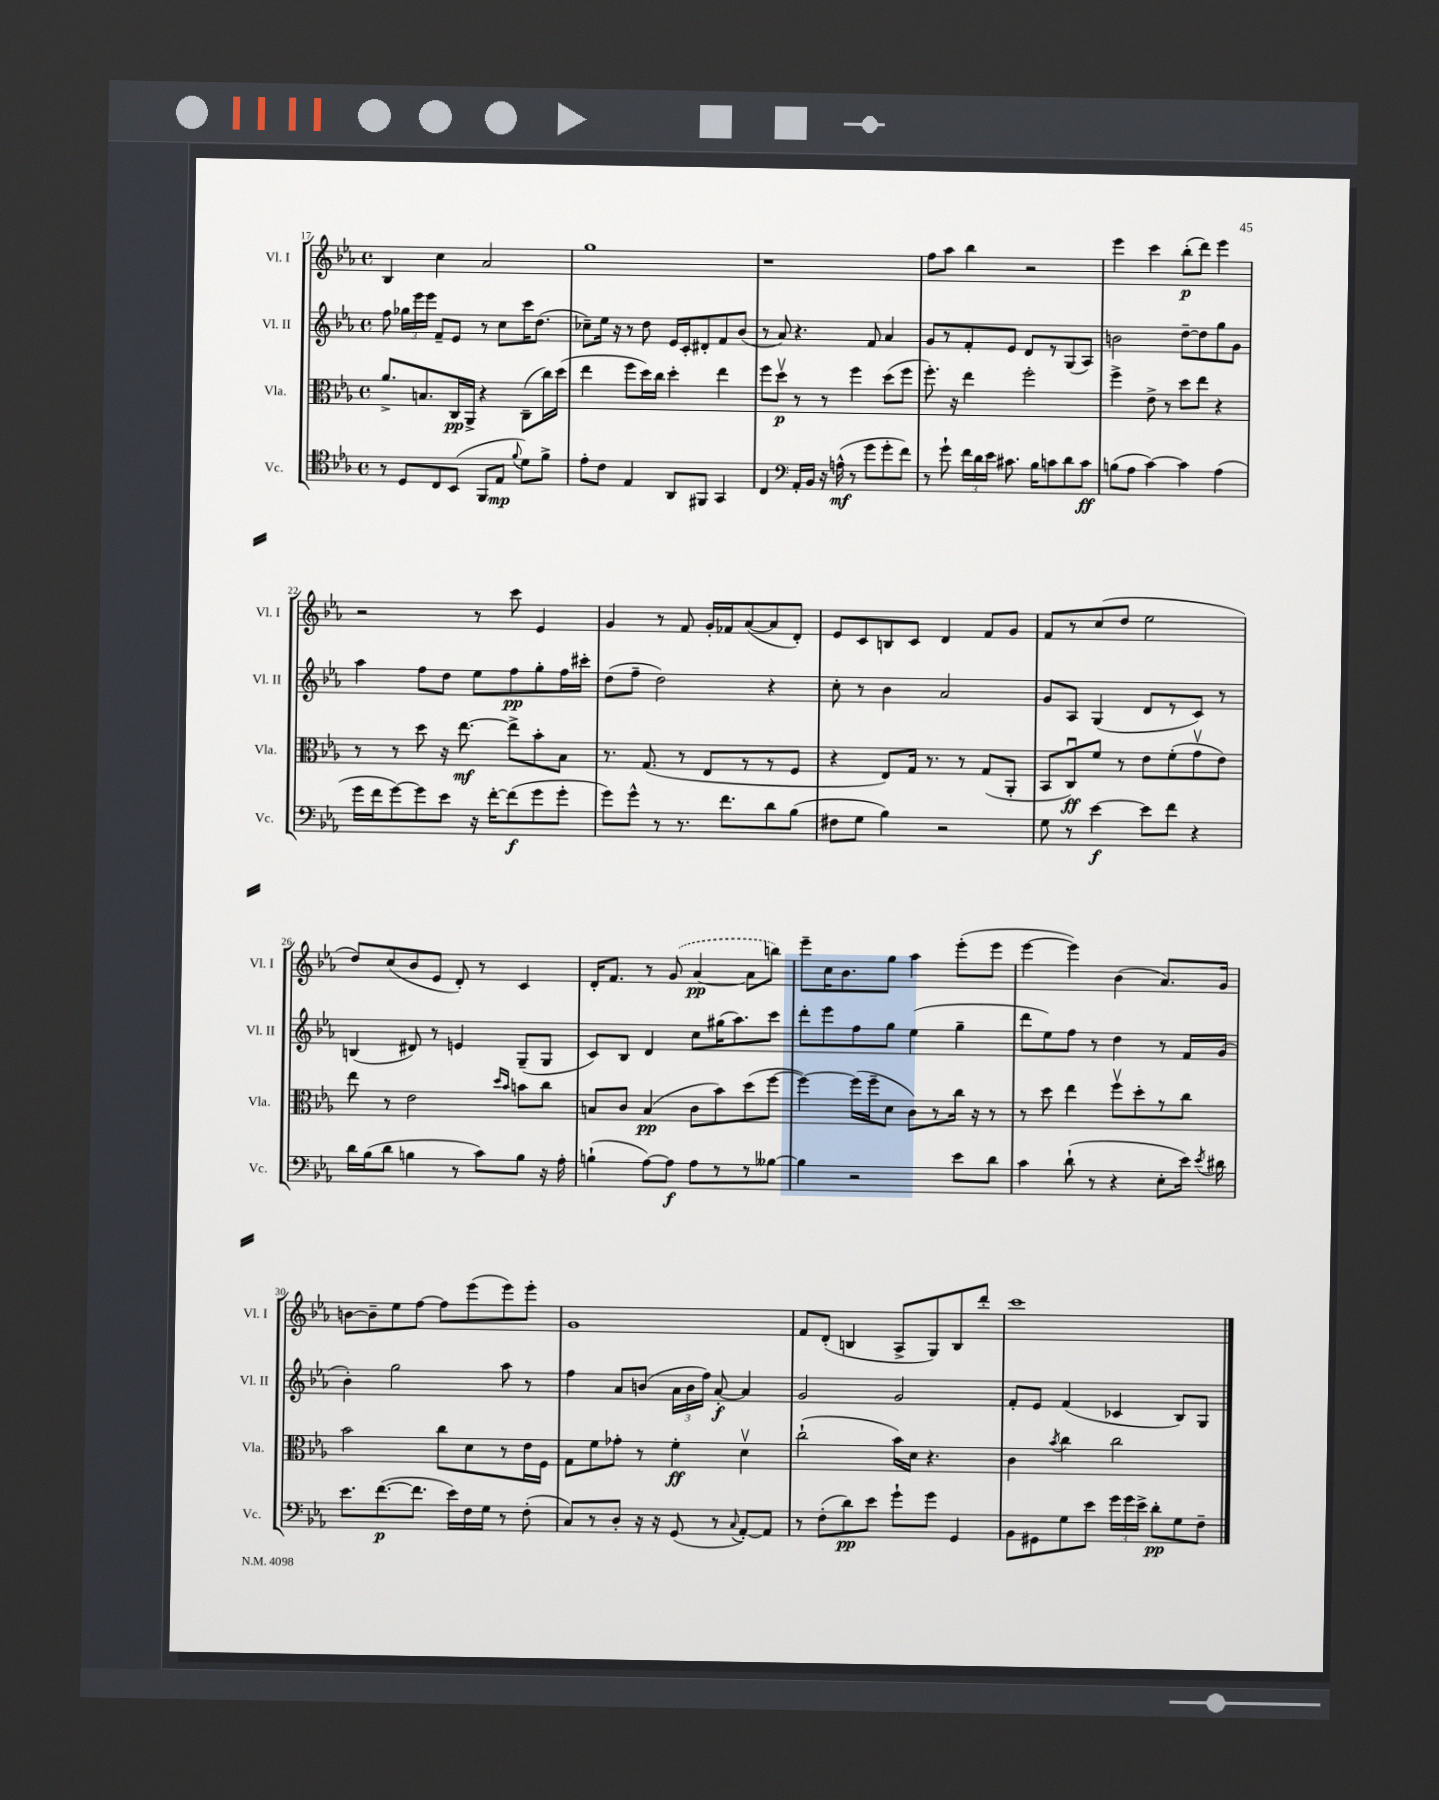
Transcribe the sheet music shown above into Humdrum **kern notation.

**kern	**dynam	**kern	**dynam	**kern	**dynam	**kern	**dynam
*part4	*part4	*part3	*part3	*part2	*part2	*part1	*part1
*staff4	*staff4	*staff3	*staff3	*staff2	*staff2	*staff1	*staff1
*I"Vc.	*	*I"Vla.	*	*I"Vl. II	*	*I"Vl. I	*
*I'Vc.	*	*I'Vla.	*	*I'Vl. II	*	*I'Vl. I	*
*clefC4	*	*clefC3	*	*clefG2	*	*clefG2	*
*k[b-e-a-]	*	*k[b-e-a-]	*	*k[b-e-a-]	*	*k[b-e-a-]	*
*M4/4	*	*M4/4	*	*M4/4	*	*M4/4	*
*met(c)	*	*met(c)	*	*met(c)	*	*met(c)	*
=17	=17	=17	=17	=17	=17	=17	=17
8r	.	8.a-^/L	.	8ff\	.	4B-/	.
8D/L	.	.	.	24gg-X\LL	.	.	.
.	.	.	.	24eee-\	.	.	.
.	.	8.Bn/	.	.	.	.	.
.	.	.	.	24eee-\JJ	.	.	.
8C/	.	.	.	8f~/L	.	4cc\	.
(8BB-/J	.	16C/L	pp	8e-/J	.	.	.
.	.	16AA-^/JJ	.	.	.	.	.
8FF/L	.	4r	.	8r	.	2a-/	.
8E-/J	mp	.	.	8cc\L	.	.	.
8qqf/	.	.	.	.	.	.	.
8d\L)	.	(8C~\L	.	16ccc\K	.	.	.
.	.	.	.	(8.dd\J	.	.	.
8f^\J	.	16cc\L)	.	.	.	.	.
.	.	(16dd\JJ	.	.	.	.	.
=18	=18	=18	=18	=18	=18	=18	=18
8e-'\L	.	4ee-\	.	8cc-X~\L)	.	1gg	.
8c\J	.	.	.	16ee-\Jk	.	.	.
.	.	.	.	16r	.	.	.
4E-/	.	8ff\L	.	8r	.	.	.
.	.	16dd\L)	.	8dd\	.	.	.
.	.	16cc\JJ	.	.	.	.	.
8AA-/L	.	4dd'\	.	16e-/LL	.	.	.
.	.	.	.	16c'/J	.	.	.
8FF#X/J	.	.	.	8d#X'/	.	.	.
4GG/	.	4ee-\	.	8f/	.	.	.
.	.	.	.	(8b-/J	.	.	.
=19	=19	=19	=19	=19	=19	=19	=19
4C/	.	8ff\L	.	8r	.	1r	.
.	.	8ddv\J	p	8a-/)	.	.	.
*clefF4	*	*	*	*	*	*	*
16AA-'/LL	.	8r	.	4.r	.	.	.
16BB-/JJ	.	.	.	.	.	.	.
16r	.	8r	.	.	.	.	.
(16An^^\	mf	.	.	.	.	.	.
8r	.	4ff\	.	.	.	.	.
8g\L	.	.	.	8f/	.	.	.
8g'\	.	(8dd\L	.	4a-/	.	.	.
8f\J)	.	8ff\J	.	.	.	.	.
=20	=20	=20	=20	=20	=20	=20	=20
8r	.	8.ff'\)	.	8g/L	.	8ff\L	.
8g`\	.	.	.	8r	.	8aa-\J	.
.	.	16r	.	.	.	.	.
24f\LL	.	4ee-\	.	8f'/	.	4bb-\	.
24d\	.	.	.	.	.	.	.
24e-\JJ	.	.	.	.	.	.	.
8.c#X\	.	.	.	8e-/J	.	.	.
.	.	2ff'\	.	8d/L	.	2r	.
16B-\KL	.	.	.	.	.	.	.
8cn\	.	.	.	8r	.	.	.
8d\	.	.	.	(8G/	.	.	.
8c\J	ff	.	.	8A-/J)	.	.	.
=21	=21	=21	=21	=21	=21	=21	=21
(8Bn\L	.	4ff^\	.	2bn\	.	4eee-\	.
8A-\J	.	.	.	.	.	.	.
[4c\)	.	8e-^\	.	.	.	4ccc\	.
.	.	8r	.	.	.	.	.
4c\]	.	8dd\L	.	[8dd~\L	.	(8bb-'\L	p
.	.	8ee-\J	.	8dd\]	.	8ddd\J)	.
(4A-\	.	4r	.	8gg\	.	4eee-\	.
.	.	.	.	8g\J	.	.	.
!!LO:LB:g=z
=22	=22	=22	=22	=22	=22	=22	=22
16g\LL	.	8r	.	4aa-\	.	2r	.
16f\J	.	.	.	.	.	.	.
[8g\)	.	8r	.	.	.	.	.
8g\]	.	8dd\	.	8ff\L	.	.	.
8e-\J	.	16r	.	8dd\J	.	.	.
.	.	[8.ee-\	mf	.	.	.	.
16r	.	.	.	8ee-\L	.	8r	.
[16f'\KL	.	.	.	.	.	.	.
(8f\]	f	8ee-^\L]	.	8ff\	pp	8ccc\	.
8g\	.	8b-'\	.	8gg'\	.	4e-/	.
8g'\J	.	8B-\J	.	16ff\L	.	.	.
.	.	.	.	16ccc#X'\JJ	.	.	.
=23	=23	=23	=23	=23	=23	=23	=23
8g\L)	.	8.r	.	(8dd\L	.	4g/	.
8g^^\J	.	.	.	8ff~\J	.	.	.
.	.	(8.G/	.	.	.	.	.
8r	.	.	.	2dd\)	.	8r	.
8.r	.	8r	.	.	.	8f/	.
.	.	8E-/L	.	.	.	16g'/LL	.
8.f\L	.	.	.	.	.	16f-X/J	.
.	.	8r	.	.	.	([8a-/	.
8d\	.	8r	.	4r	.	8a-/]	.
(8B-\J	.	8F/J	.	.	.	8d'/J)	.
=24	=24	=24	=24	=24	=24	=24	=24
8F#X\L	.	4r	.	8cc'\	.	8e-/L	.
8G\J	.	.	.	8r	.	8c/	.
4B-\)	.	8E-/L)	.	4b-\	.	8Bn/	.
.	.	16G/Jk	.	.	.	8c/J	.
.	.	8.r	.	.	.	.	.
2r	.	.	.	2a-/	.	4d/	.
.	.	8r	.	.	.	.	.
.	.	(8G/L	.	.	.	8f/L	.
.	.	8AA-'/J	.	.	.	8g/J	.
=25	=25	=25	=25	=25	=25	=25	=25
8G\	.	8BB-/L	.	8g/L	.	8f/L	.
8r	.	8Cu/)	ff	8A-/J	.	8r	.
[4e-\	f	8f/J	.	(4G/	.	(8cc/	.
.	.	8r	.	.	.	8dd/J	.
8e-\L]	.	8e-\L	.	8d/L	.	2ee-\	.
8f\J	.	(8f'\	.	8r	.	.	.
4r	.	8gv\	.	8c/J)	.	.	.
.	.	8e-\J)	.	8r	.	.	.
!!LO:LB:g=z
=26	=26	=26	=26	=26	=26	=26	=26
16d\LL	.	8ee-\	.	(4Bn/	.	8dd/L)	.
(16B-\J	.	.	.	.	.	.	.
8d\J	.	8r	.	.	.	(8cc/	.
4Bn\	.	2e-\	.	8d#X/)	.	8b-/	.
.	.	.	.	8r	.	8e-/J	.
8r	.	.	.	4en/	.	8d'/)	.
8c\L)	.	.	.	.	.	8r	.
.	.	16qqdd/LL	.	.	.	.	.
.	.	16qqb-/JJ	.	.	.	.	.
8B\J	.	8bn\L	.	(8G~/L	.	4c/	.
16r	.	8cc\J	.	8G/J	.	.	.
16A-'\	.	.	.	.	.	.	.
=27	=27	=27	=27	=27	=27	=27	=27
(4Bn`\	.	8Bn/L	.	8c/L)	.	16d'/KL	.
.	.	.	.	.	.	8.f/J	.
.	.	8c/J	.	8B-/J	.	.	.
[8A-\L)	.	(4B/	pp	4d/	.	8r	.
8A-\J]	f	.	.	.	.	(8g/	.
8A-\L	.	8c\L	.	8cc\L	.	[4a-/	pp
8r	.	8b-\)	.	(16gg#X\K	.	.	.
.	.	.	.	8.aa-\)	.	.	.
8r	.	(8dd\	.	.	.	8a-\L]	.
[8B--X\J	.	[8ff\J	.	8ccc\J	.	8bbn\J)	.
=28	=28	=28	=28	=28	=28	=28	=28
4B--\]	.	4ff\_)	.	8ddd'\L	.	8eee-~\L	.
.	.	.	.	8eee-\	.	16cc\K	.
.	.	.	.	.	.	8.b-\	.
2r	.	(16ff\LL]	.	8ff\	.	.	.
.	.	16ff~\J	.	.	.	.	.
.	.	8d\J	.	8gg\J	.	8gg\J	.
.	.	8c\L)	.	(4ee-\	.	4aa-\	.
.	.	8r	.	.	.	.	.
8e-\L	.	16cc\Jk	.	4gg~\	.	(8eee-'\L	.
.	.	16r	.	.	.	.	.
8d\J	.	8r	.	.	.	8eee-\J	.
=29	=29	=29	=29	=29	=29	=29	=29
4c\	.	8r	.	8ddd\L	.	[4eee-\	.
.	.	8dd\	.	8ee-\)	.	.	.
(8d`\	.	4ee-\	.	8ff\J	.	4eee-\])	.
8r	.	.	.	8r	.	.	.
4r	.	8ffv\L	.	4dd\	.	(4b-\	.
.	.	8dd'\	.	.	.	.	.
8E-'\L	.	8r	.	8r	.	8.a-/L)	.
16e-\Jk)	.	8cc\J	.	16f/LL	.	.	.
8qe-/	.	.	.	.	.	.	.
16d#X\	.	.	.	(16g/JJ	.	16g/Jk	.
!!LO:LB:g=z
=30	=30	=30	=30	=30	=30	=30	=30
8.e-\L	.	2b-\	.	4b-'\)	.	[8bn\L	.
.	.	.	.	.	.	8b~\]	.
([8.f\	p	.	.	.	.	.	.
.	.	.	.	2gg\	.	8ee-\	.
8.f\J]	.	.	.	.	.	[8ff\J	.
.	.	8cc\L	.	.	.	8ff\L]	.
16e-\LL)	.	.	.	.	.	.	.
16F\	.	8d\	.	.	.	(8eee-\	.
16G\JJ	.	.	.	.	.	.	.
8r	.	8r	.	8aa-\	.	8eee-\)	.
(8F'\	.	16e-\L	.	8r	.	8eee-'\J	.
.	.	16F\JJ	.	.	.	.	.
=31	=31	=31	=31	=31	=31	=31	=31
8C/L)	.	8G\L	.	4ff\	.	1g	.
8r	.	8f\	.	.	.	.	.
8D'/J	.	8g-X'\J	.	8a-/L	.	.	.
16r	.	8r	.	(8bn/J	.	.	.
16r	.	.	.	.	.	.	.
(8GG/	.	4f'\	ff	24a-\LL	.	.	.
.	.	.	.	24b\	.	.	.
.	.	.	.	24ff\JJ)	.	.	.
8r	.	.	.	[8a-'/	f	.	.
8qqC/	.	.	.	.	.	.	.
[8AA-'/L)	.	4dv\	.	4a-/]	.	.	.
8AA-/J]	.	.	.	.	.	.	.
=32	=32	=32	=32	=32	=32	=32	=32
8r	.	(2cc`\	.	2g/	.	8f/L	.
(8F'\L	.	.	.	.	.	(8d'/J	.
8d\)	pp	.	.	.	.	4Bn/	.
8e-\J	.	.	.	.	.	.	.
8g`\L	.	16b-\LL)	.	2g/	.	8A-^/L	.
.	.	16d\JJ	.	.	.	.	.
8g\J	.	4.r	.	.	.	8G/)	.
4GG/	.	.	.	.	.	8B/	.
.	.	.	.	.	.	8ddd'/J	.
=33	=33	=33	=33	=33	=33	=33	=33
8BB-\L	.	4c\	.	8f'/L	.	1ccc	.
8GG#X\	.	.	.	8e-/J	.	.	.
.	.	8qb-/	.	.	.	.	.
8G\	.	4cc\	.	(4f/	.	.	.
8e-\J	.	.	.	.	.	.	.
24g\LL	.	2cc\	.	4c-X/	.	.	.
24g\	.	.	.	.	.	.	.
24e-^\JJ	.	.	.	.	.	.	.
8d'\L	pp	.	.	.	.	.	.
8G\	.	.	.	8B-/L)	.	.	.
8F~\J	.	.	.	8G/J	.	.	.
==	==	==	==	==	==	==	==
*-	*-	*-	*-	*-	*-	*-	*-
